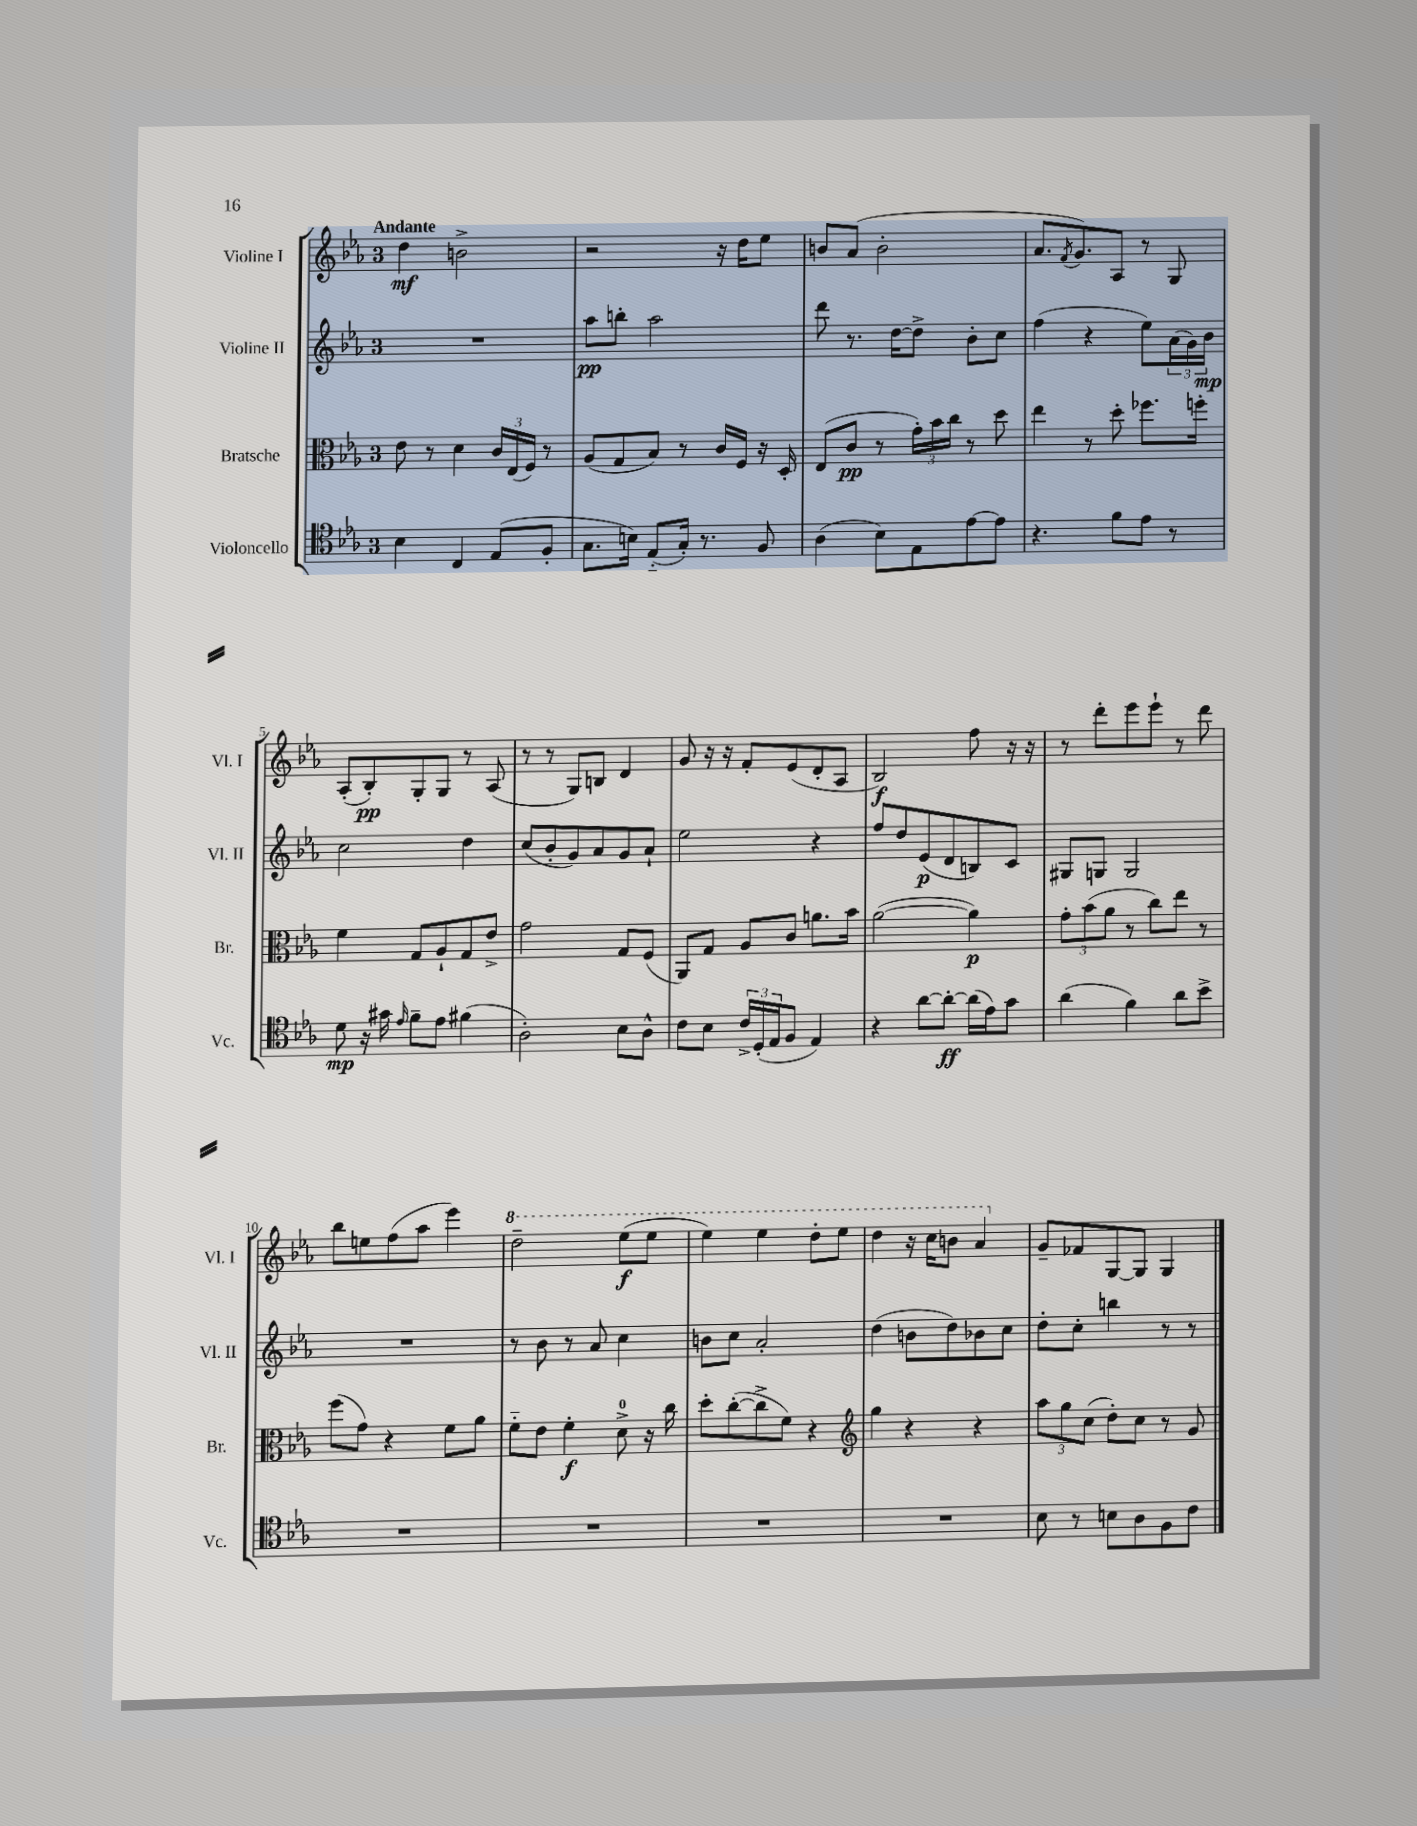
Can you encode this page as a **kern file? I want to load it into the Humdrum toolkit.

**kern	**kern	**kern	**kern
*staff4	*staff3	*staff2	*staff1
*clefC4	*clefC3	*clefG2	*clefG2
*k[b-e-a-]	*k[b-e-a-]	*k[b-e-a-]	*k[b-e-a-]
*M3/4	*M3/4	*M3/4	*M3/4
4B-	8e-	2.r	4dd
.	8r	.	.
4C	4d	.	2b^
(8E-	24c	.	.
.	(24E-	.	.
.	24F)	.	.
8F'	8r	.	.
=	=	=	=
8.G	(8A-	8aa-	2r
.	8G	8bb'	.
16B)	.	.	.
(8E-'~	8B-)	2aa-	.
16G')	8r	.	.
8.r	.	.	.
.	16c	.	16r
.	16F	.	16dd
8F	16r	.	8ee-
.	16D'	.	.
=	=	=	=
(4A-	(8E-	8ddd	8b
.	8c	8.r	(8a-
8B-)	8r	.	2b'
.	.	[16dd	.
8E-	24g')	8dd^]	.
.	24b-	.	.
.	24cc	.	.
[8e-	8r	8b-'	.
8e-]	8dd	8cc	.
=	=	=	=
4.r	4ee-	(4ff	8.a-
.	.	.	8qf
.	.	.	8.g)
.	8r	4r	.
8f	8dd'	.	8A-
8e-	8.ff-	8ee-)	8r
8r	.	(24a-	8G
.	.	24g)	.
.	16ff'	.	.
.	.	24b-	.
=	=	=	=
8d	4f	2cc	(8A-'
16r	.	.	8B-')
16g#	.	.	.
16qqe-	.	.	.
8f~	8G	.	8G'
8e-	8A-`	.	8G
(4f#	8G	4dd	8r
.	8e-^	.	(8A-
=	=	=	=
2A-')	2g	(8cc	8r
.	.	8b-'	8r
.	.	8g)	8G)
.	.	8a-	8B
8B-	8G	8g	4d
8A-^^	(8F	8a-`	.
=	=	=	=
8c	8AA-)	2ee-	8g
8B-	8G	.	16r
.	.	.	16r
24c^	8A-	.	8f'
(24D'	.	.	.
24E-	.	.	.
8F	8c	.	(8e-
4E-)	8.a	4r	8d'
.	.	.	8A-
.	16b-	.	.
=	=	=	=
4r	([2a-	8ff	2B-)
.	.	8dd	.
[8a-	.	(8e-	.
8a-'_	.	8d	.
(16a-]	4a-])	8B)	8ff
16e-)	.	.	.
8g	.	8c	16r
.	.	.	16r
=	=	=	=
(4a-	12g'	8G#	8r
.	(12b-	.	.
.	.	8G	8ddd'
.	12a-	.	.
4f)	8r	2G	8eee-
.	8cc)	.	8eee-`
8a-	8ee-	.	8r
8b-^	8r	.	8ddd
=	=	=	=
2.r	(8ff	2.r	8bb-
.	8g)	.	8ee
.	4r	.	(8ff
.	.	.	8aa-
.	8f	.	4eee-)
.	8a-	.	.
=	=	=	=
2.r	8f'~	8r	2ddd~
.	8e-	8b-	.
.	4f'	8r	.
.	.	8a-	.
.	8d^	4cc	(8eee-
.	16r	.	8eee-
.	16cc	.	.
=	=	=	=
2.r	8dd'	8b	4eee-)
.	([8cc'	8cc	.
.	8cc^]	2a-'	4eee-
.	8f)	.	.
.	4r	.	8ddd'
.	.	.	8eee-
=	=	=	=
*	*clefG2	*	*
2.r	4gg	(4dd	4ddd
.	4r	8b	16r
.	.	.	16ccc
.	.	8dd)	8bb
.	4r	8b-	4aa-
.	.	8cc	.
=	=	=	=
8B-	12aa-	8dd'	8g~
.	12gg	.	.
8r	.	8cc'	8f-
.	(12cc	.	.
8B	8dd')	4bb	[8G
8A-	8cc	.	8G]
8F	8r	8r	4G
8c	8g	8r	.
==	==	==	==
*-	*-	*-	*-
